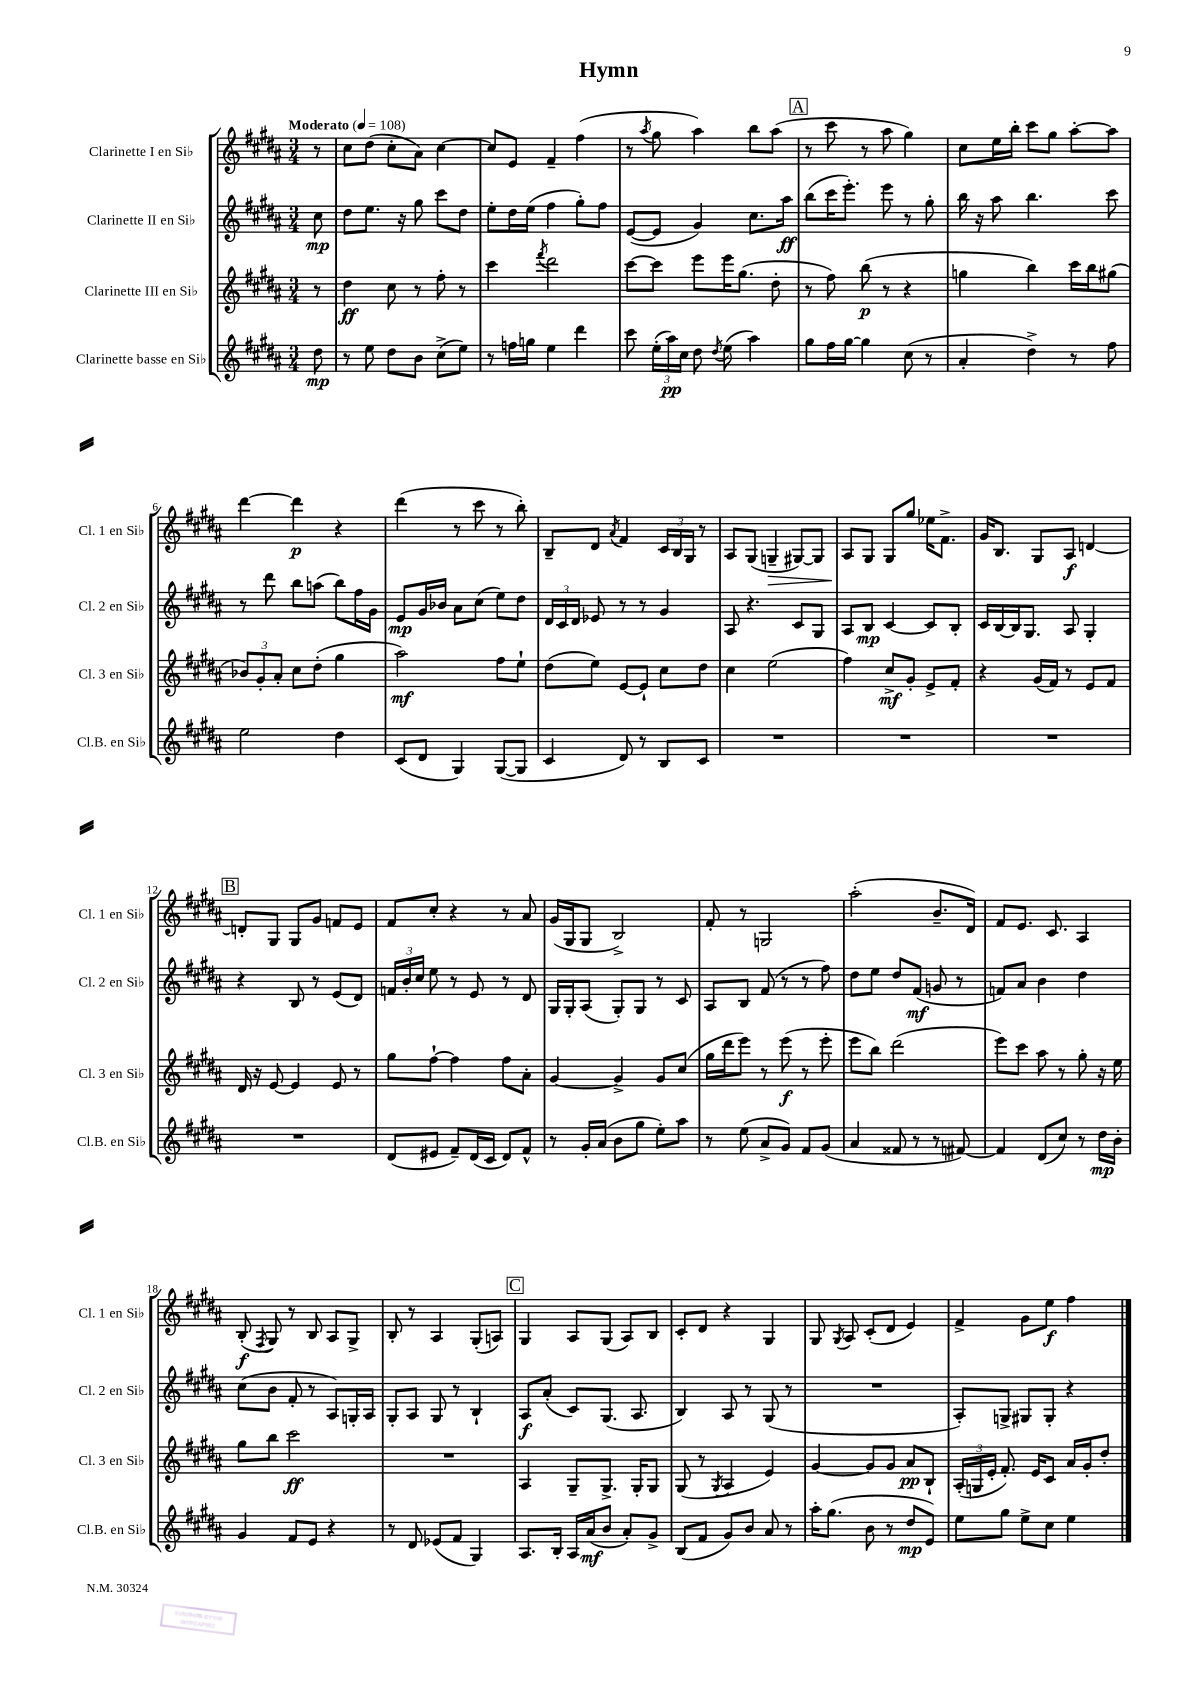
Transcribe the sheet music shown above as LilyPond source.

\header { title = "Hymn" }
<<
\new StaffGroup <<
\new Staff = "s0" \with { instrumentName = "Clarinette I en Sib" shortInstrumentName = "Cl. 1 en Sib" } {
    \clef treble \key b \major \numericTimeSignature \time 3/4 \partial 8 \tempo "Moderato" 4 = 108
    \autoBeamOff r8 |
    cis''8[ dis''8]( cis''8[-. ais'8]) cis''4~ |
    cis''8[ e'8] fis'4-- fis''4( |
    r8 \acciaccatura { ais''8 } gis''8 ais''4) b''8[ ais''8]( |
    \mark \markup { \box "A" } r8 cis'''8 r8 ais''8 gis''4) |
    cis''8[ e''16 b''16]-. cis'''8[ gis''8] ais''8[~-. ais''8] |
    dis'''4~ dis'''4\p r4 |
    dis'''4( r8 cis'''8 r8 b''8-.) |
    b8[-- dis'8] \acciaccatura { ais'8 } fis'4 \tuplet 3/2 { cis'16[ b16 gis16] } r8 |
    ais8[ gis8]( g4--\> gis8[~) gis8] |
    ais8[\! gis8] gis8[ gis''8] ees''16[ fis'8.]-> |
    gis'16[ b8.] gis8[ ais8]\f d'4~ |
    \mark \markup { \box "B" } d'8[-. gis8] gis8[ gis'8] f'8[ e'8] |
    fis'8[ cis''8]-. r4 r8 ais'8 |
    gis'16[( gis16 gis8] b2->) |
    fis'8-. r8 g2 |
    ais''2-.( b'8.[-- dis'16]) |
    fis'8[ e'8.] cis'8. ais4 |
    b8-.\f( \acciaccatura { fis8 } gis8) r8 b8 ais8[ gis8]-> |
    b8-. r8 ais4 gis8[-.( a8]) |
    \mark \markup { \box "C" } gis4 ais8[ gis8]( ais8[) b8] |
    cis'8[-. dis'8] r4 gis4 |
    gis8 \acciaccatura { gis8 } ais8 cis'8[-.( dis'8] e'4) |
    fis'4-> gis'8[ e''8]\f fis''4 \bar "|." |
}
\new Staff = "s1" \with { instrumentName = "Clarinette II en Sib" shortInstrumentName = "Cl. 2 en Sib" } {
    \clef treble \key b \major \numericTimeSignature \time 3/4 \partial 8
    \autoBeamOff cis''8\mp |
    dis''8[ e''8.] r16 gis''8 cis'''8[ dis''8] |
    e''8[-. dis''16 e''16]( fis''4 gis''8[-.) fis''8] |
    e'8[~( e'8] gis'4) cis''8.[ ais''16]\ff |
    \mark \markup { \box "A" } b''8[( cis'''16 e'''8.]-.) e'''8 r8 gis''8-. |
    b''16 r16 ais''8 b''4. cis'''8 |
    r8 dis'''8 b''8[ a''8]( b''8[) fis''16 gis'16] |
    e'8[\mp gis'16 bes'16] ais'8[ cis''8]( e''8[) dis''8] |
    \tuplet 3/2 { dis'16[ cis'16 dis'16] } ees'8 r8 r8 gis'4 |
    ais8 r4. cis'8[ gis8] |
    ais8[ b8]\mp cis'4~ cis'8[ b8]-. |
    cis'16[ b16~ b16 gis8.] ais8 gis4-. |
    \mark \markup { \box "B" } r4 b8 r8 e'8[( dis'8]) |
    \tuplet 3/2 { f'16[ b'16-. cis''16] } e''8 r8 e'8 r8 dis'8 |
    gis16[ gis16-. ais8]( gis8[-.) gis8] r8 cis'8 |
    ais8[ b8] fis'8( r8 r8 fis''8) |
    dis''8[ e''8] dis''8[ fis'8]\mf( g'8 r8 |
    f'8[) ais'8] b'4 dis''4 |
    cis''8[( b'8] fis'8-. r8 ais8[) g16-. ais16] |
    gis8[-. ais8] gis8 r8 b4-! |
    \mark \markup { \box "C" } ais8[\f ais'8]-.( cis'8[) gis8.]( ais8. |
    b4) ais8 r8 gis8( r8 |
    R2. |
    ais8[-.) g8]-> gis8[ gis8]-. r4 \bar "|." |
}
\new Staff = "s2" \with { instrumentName = "Clarinette III en Sib" shortInstrumentName = "Cl. 3 en Sib" } {
    \clef treble \key b \major \numericTimeSignature \time 3/4 \partial 8
    \autoBeamOff r8 |
    dis''4\ff cis''8 r8 fis''8-. r8 |
    cis'''4 \acciaccatura { fis'''8 } dis'''2 |
    cis'''8[~ cis'''8] e'''8[ e'''16 gis''8.]( dis''8-. |
    \mark \markup { \box "A" } r8 fis''8) b''8\p( r8 r4 |
    g''4 b''4) cis'''16[ b''16 gis''8]( |
    \tuplet 3/2 { bes'8[) gis'8-. ais'8]-. } cis''8[ dis''8]-.( gis''4 |
    ais''2\mf) fis''8[ e''8]-! |
    dis''8[( e''8]) e'8[~ e'8]-! cis''8[ dis''8] |
    cis''4 e''2( |
    fis''4) cis''8[->\mf gis'8]-. e'8[-> fis'8]-. |
    r4 gis'16[( fis'16]) r8 e'8[ fis'8] |
    \mark \markup { \box "B" } dis'16 r16 e'8~ e'4 e'8 r8 |
    gis''8[ fis''8]~-! fis''4 fis''8[ ais'8]-. |
    gis'4~ gis'4-> gis'8[ cis''8]( |
    gis''16[ dis'''16 e'''8]) r8 e'''8\f( r8 e'''8-. |
    e'''8[ b''8]) dis'''2( |
    e'''8[) cis'''8] ais''8 r8 gis''8-. r16 e''16 |
    gis''8[ b''8] cis'''2\ff |
    R2. |
    \mark \markup { \box "C" } ais4 gis8[-- gis8.]-> gis16[-. gis8] |
    gis8( r8 \acciaccatura { gis8 } ais4 e'4) |
    gis'4~ gis'8[ gis'8] ais'8[\pp b8]-! |
    \tuplet 3/2 { ais16[-.( g16 e'16]-. } fis'8.-.) e'16[ cis'8] ais'16[ gis'16-. dis''8]-. \bar "|." |
}
\new Staff = "s3" \with { instrumentName = "Clarinette basse en Sib" shortInstrumentName = "Cl.B. en Sib" } {
    \clef treble \key b \major \numericTimeSignature \time 3/4 \partial 8
    \autoBeamOff dis''8\mp |
    r8 e''8 dis''8[ b'8] cis''8[->( e''8]) |
    r8 f''16[ g''16] e''4 dis'''4 |
    cis'''8 \tuplet 3/2 { e''16[-.( ais''16\pp) cis''16] } dis''8 \acciaccatura { dis''8 } e''8( ais''4) |
    \mark \markup { \box "A" } gis''8[ fis''16 gis''16]~ gis''4 cis''8( r8 |
    ais'4-. dis''4->) r8 fis''8 |
    e''2 dis''4 |
    cis'8[( dis'8] gis4) gis8[~( gis8] |
    cis'4 dis'8) r8 b8[ cis'8] |
    R2. |
    R2. |
    R2. |
    \mark \markup { \box "B" } R2. |
    dis'8[( eis'8] fis'8[--) dis'16( cis'16] dis'8[) fis'8]-^ |
    r8 gis'16[-. ais'16]( b'8[ gis''8] e''8[-.) ais''8] |
    r8 e''8( ais'8[-> gis'8]) fis'8[ gis'8]( |
    ais'4 fisis'8 r8 r8 fis'8~) |
    fis'4 dis'8[( cis''8]) r8 dis''16[\mp b'16]-. |
    gis'4 fis'8[ e'8] r4 |
    r8 dis'8 ees'8[( fis'8] gis4) |
    \mark \markup { \box "C" } ais8.[ b16]-. ais16[ ais'16\mf( b'8] ais'8[-.) gis'8]-> |
    b8[( fis'8] gis'8[) b'8] ais'8 r8 |
    ais''16[-. gis''8.]( b'8 r8 dis''8[\mp e'8]) |
    e''8[ gis''8] e''8[-> cis''8] e''4 \bar "|." |
}
>>
>>
